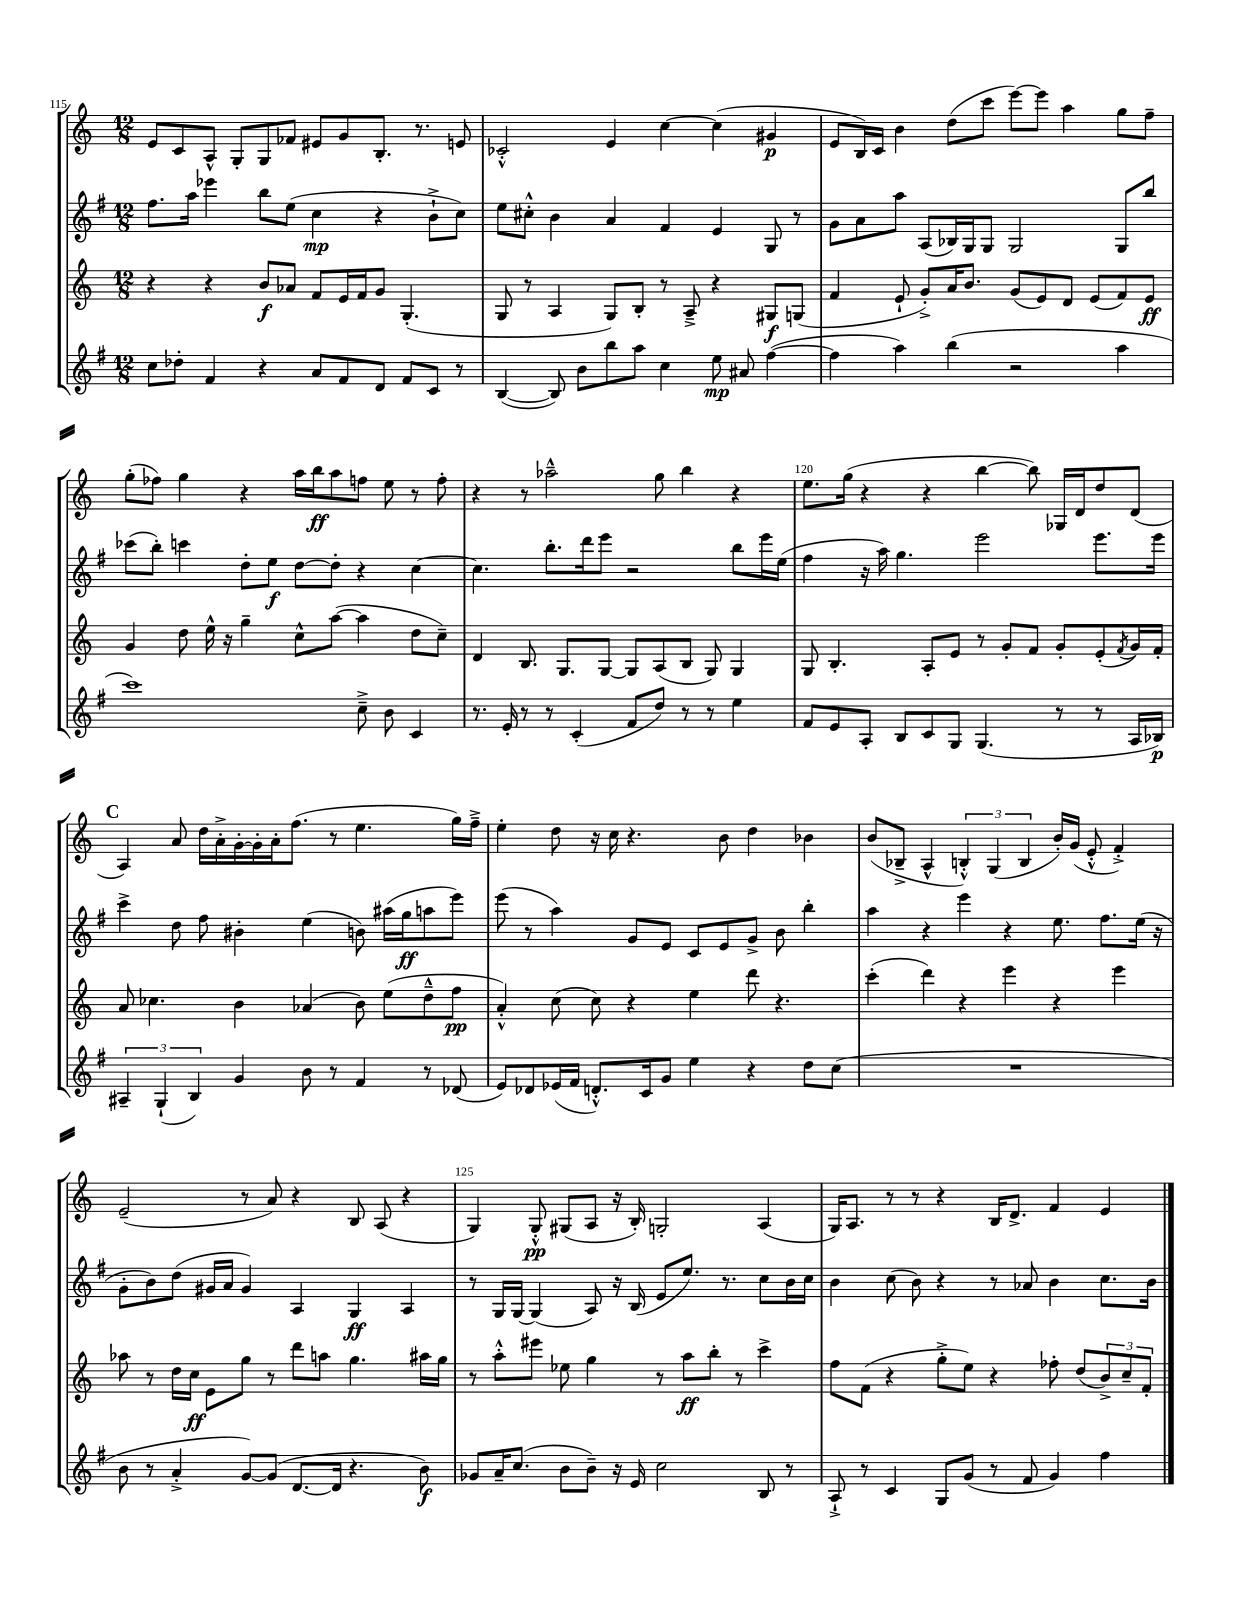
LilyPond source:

<<
\new StaffGroup <<
\new Staff = "s0" {
    \clef treble \key c \major \numericTimeSignature \time 12/8
    e'8 c'8 a8-^ g8-. g8 fes'8 eis'8 g'8 b8.-. r8. e'8 |
    ces'2-.-^ e'4 c''4~ c''4( gis'4\p |
    e'8 b16) c'16 b'4 d''8( c'''8 e'''8~) e'''8 a''4 g''8 f''8-- |
    g''8-.( fes''8) g''4 r4 a''16 b''16\ff a''8 f''8 e''8 r8 f''8-. |
    r4 r8 aes''2---^ g''8 b''4 r4 |
    e''8. g''16( r4 r4 b''4~ b''8) ges16 d'16 d''8 d'8( |
    \mark \markup { \bold "C" } a4) a'8 d''16 a'16-.-> g'16~-. g'16-. a'16-. f''8.( r8 e''4. g''16) f''16---> |
    e''4-. d''8 r16 c''16 r4. b'8 d''4 bes'4 |
    b'8( bes8---> a4-^ \tuplet 3/2 { b4-.-^) g4( b4 } b'16-.) g'16( e'8-.-^ f'4-.->) |
    e'2--( r8 a'8) r4 b8 a8( r4 |
    g4) g8-.-^\pp gis8( a8 r16 b16-.) g2-. a4( |
    g16) a8. r8 r8 r4 b16 d'8.-> f'4 e'4 \bar "|." |
}
\new Staff = "s1" {
    \clef treble \key g \major \numericTimeSignature \time 12/8
    fis''8. a''16 ees'''4 b''8 e''8( c''4\mp r4 b'8-!-> c''8) |
    e''8 cis''8-.-^ b'4 a'4 fis'4 e'4 g8 r8 |
    g'8 a'8 a''8 a8( bes16) g16 g8 g2 g8 b''8 |
    ces'''8( b''8-.) c'''4 d''8-. e''8\f d''8~ d''8-. r4 c''4~ |
    c''4. b''8.-. d'''16 e'''8 r2 b''8 e'''16 e''16( |
    fis''4 r16 a''16) g''4. e'''2 e'''8. e'''16 |
    \mark \markup { \bold "C" } c'''4-> d''8 fis''8 bis'4-. e''4( b'8) ais''16( g''16\ff a''8 e'''8) |
    e'''8( r8 a''4) g'8 e'8 c'8 e'8 g'8-> b'8 b''4-. |
    a''4 r4 e'''4 r4 e''8. fis''8. e''16( r16 |
    g'8-. b'8) d''8( gis'16 a'16 gis'4) a4 g4\ff a4 |
    r8 g16 g16~ g4( a8) r16 b16( e'8 e''8.) r8. c''8 b'16 c''16 |
    b'4 c''8( b'8) r4 r8 aes'8 b'4 c''8. b'16 \bar "|." |
}
\new Staff = "s2" {
    \clef treble \key c \major \numericTimeSignature \time 12/8
    r4 r4 b'8\f aes'8 f'8 e'16 f'16 g'8 g4.-.( |
    g8 r8 a4 g8) b8-. r8 a8---> r4 gis8\f g8( |
    f'4 e'8-! g'8-.->) a'16 b'8. g'8( e'8) d'8 e'8( f'8) e'8\ff |
    g'4 d''8 e''16-^ r16 g''4-- c''8-^ a''8~( a''4 d''8 c''8--) |
    d'4 b8. g8. g8~ g8 a8( b8 g8) g4 |
    g8 b4.-. a8-. e'8 r8 g'8-. f'8 g'8-. e'8-.( \acciaccatura { f'8 } g'16) f'16-. |
    \mark \markup { \bold "C" } a'8 ces''4. b'4 aes'4( b'8) e''8( d''8---^ f''8\pp |
    a'4-.-^) c''8( c''8) r4 e''4 d'''8 r4. |
    c'''4-.( d'''4) r4 e'''4 r4 e'''4 |
    aes''8 r8 d''16 c''16\ff e'8 g''8 r8 d'''8 a''8 g''4. ais''16 g''16 |
    r8 a''8-.-^ eis'''8 ees''8 g''4 r8 a''8\ff b''8-. r8 c'''4-> |
    f''8 f'8( r4 g''8-.-> e''8) r4 fes''8-. d''8( \tuplet 3/2 { b'8->) c''8-- f'8-. } \bar "|." |
}
\new Staff = "s3" {
    \clef treble \key g \major \numericTimeSignature \time 12/8
    c''8 des''8-. fis'4 r4 a'8 fis'8 d'8 fis'8 c'8 r8 |
    b4~( b8) b'8 b''8 a''8 c''4 e''8\mp ais'8 fis''4~( |
    fis''4 a''4) b''4( r2 a''4 |
    c'''1) c''8---> b'8 c'4 |
    r8. e'16-. r8 r8 c'4-.( fis'8 d''8) r8 r8 e''4 |
    fis'8 e'8 a8-. b8 c'8 g8 g4.( r8 r8 a16 bes16\p) |
    \mark \markup { \bold "C" } \tuplet 3/2 { ais4-- g4-!( b4) } g'4 b'8 r8 fis'4 r8 des'8( |
    e'8) des'8 ees'16( fis'16 d'8.-.-^) c'16 g'8 e''4 r4 d''8 c''8( |
    R1. |
    b'8 r8 a'4-.-> g'8~) g'8( d'8.~ d'16 r4. b'8\f) |
    ges'8 a'16-- c''8.( b'8 b'8--) r16 e'16 c''2 b8 r8 |
    a8-!-> r8 c'4 g8 g'8( r8 fis'8 g'4) fis''4 \bar "|." |
}
>>
>>
\layout { \context { \Score currentBarNumber = #115 \override BarNumber.break-visibility = ##(#f #t #t) barNumberVisibility = #(every-nth-bar-number-visible 5) } }
